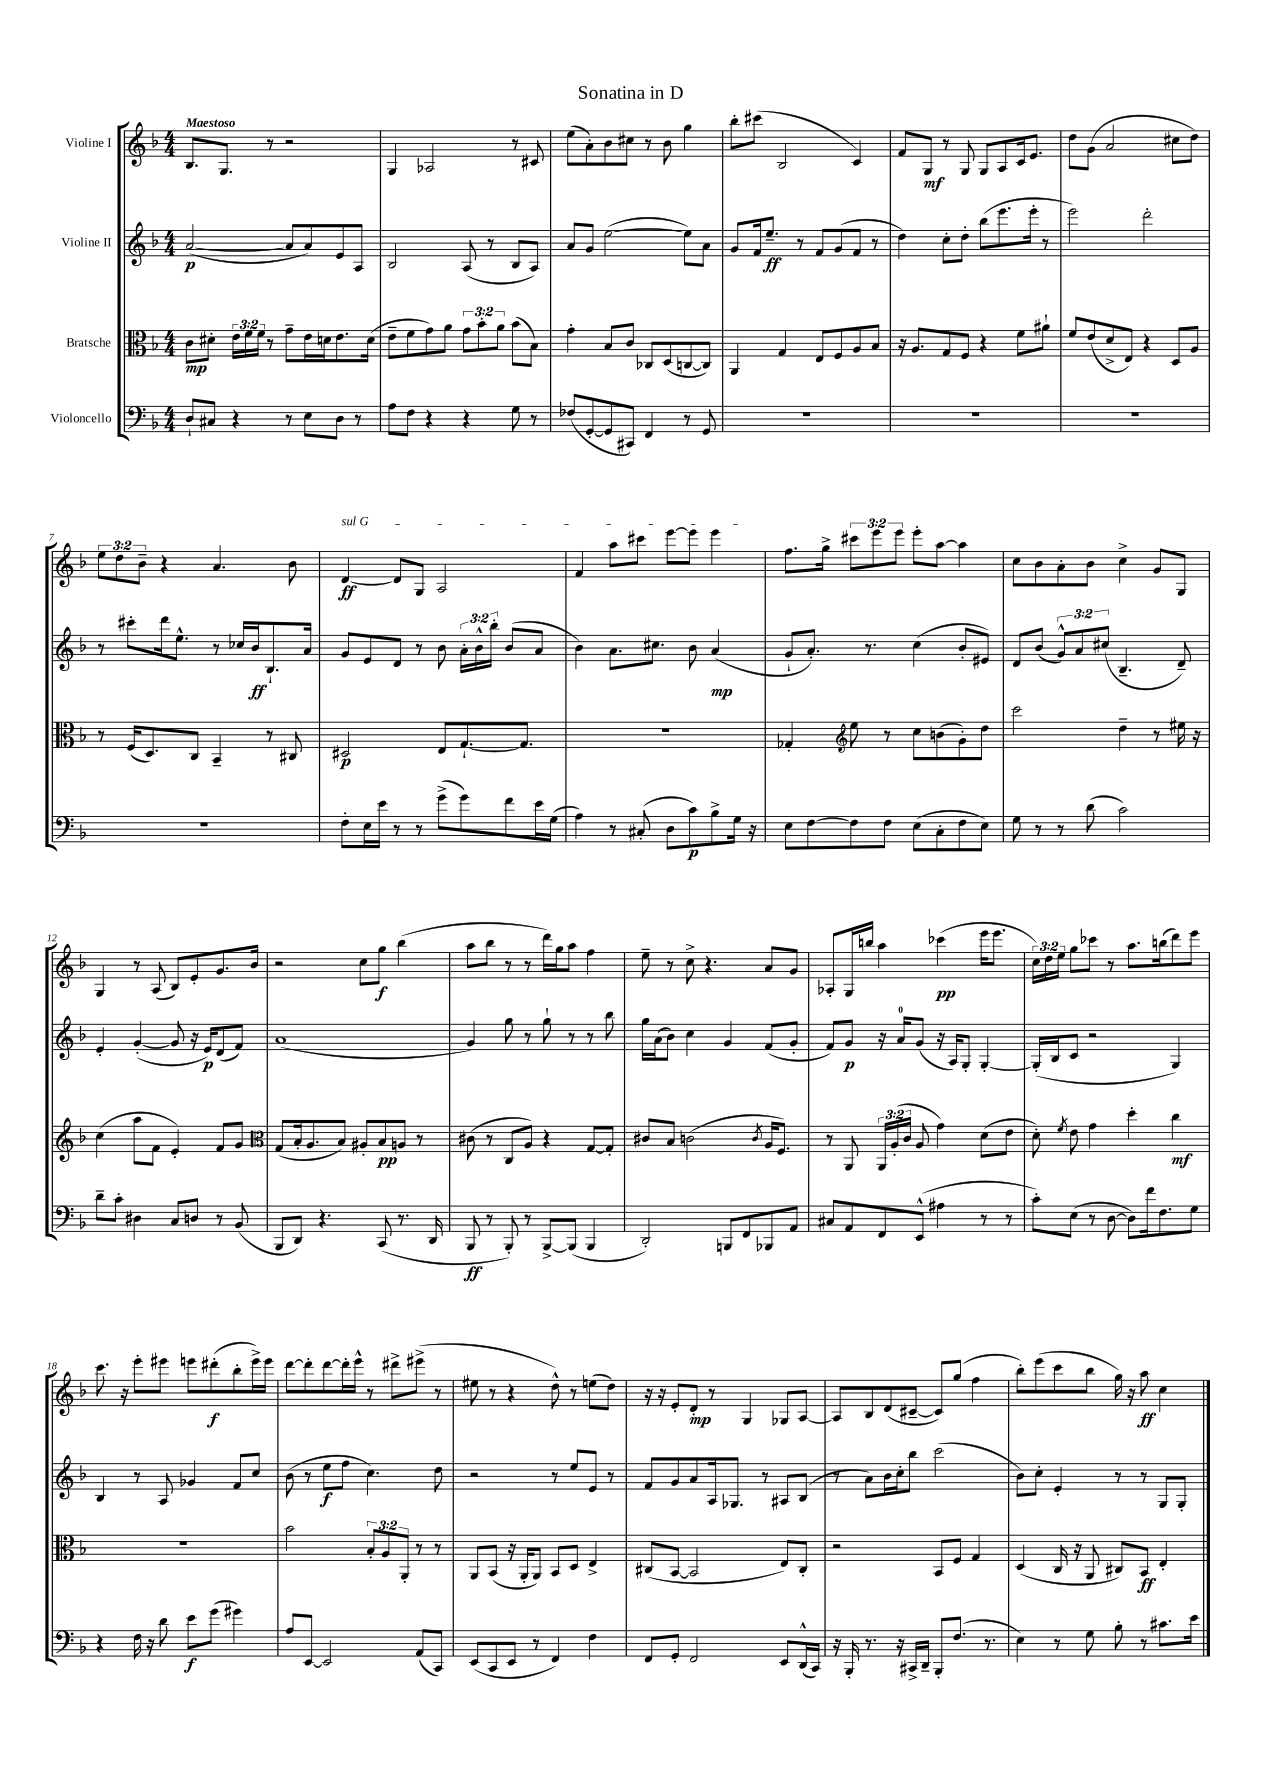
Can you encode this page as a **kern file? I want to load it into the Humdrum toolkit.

**kern	**dynam	**kern	**dynam	**kern	**dynam	**kern	**dynam
*part4	*part4	*part3	*part3	*part2	*part2	*part1	*part1
*staff4	*staff4	*staff3	*staff3	*staff2	*staff2	*staff1	*staff1
*I"Violoncello	*	*I"Bratsche	*	*I"Violine II	*	*I"Violine I	*
*clefF4	*	*clefC3	*	*clefG2	*	*clefG2	*
*k[b-]	*	*k[b-]	*	*k[b-]	*	*k[b-]	*
*M4/4	*	*M4/4	*	*M4/4	*	*M4/4	*
=1	=1	=1	=1	=1	=1	=1	=1
!	!	!	!	!	!	!LO:TX:a:B:t=Maestoso	!
8D`/L	.	8c\L	mp	([2a/	p	8.B-/L	.
8C#X/J	.	8d#X'\J	.	.	.	.	.
.	.	.	.	.	.	8.G/J	.
4r	.	24e\LL	.	.	.	.	.
.	.	24f\	.	.	.	.	.
.	.	24f\JJ	.	.	.	.	.
.	.	8r	.	.	.	8r	.
8r	.	8g~\L	.	8a/L]	.	2r	.
8E\L	.	16e\L	.	8a/)	.	.	.
.	.	16dn\J	.	.	.	.	.
8D\J	.	8.e\	.	8e/	.	.	.
8r	.	.	.	8A/J	.	.	.
.	.	(16d\Jk	.	.	.	.	.
=2	=2	=2	=2	=2	=2	=2	=2
8A\L	.	8e~\L	.	2B-/	.	4G/	.
8F\J	.	8f\	.	.	.	.	.
4r	.	8g\)	.	.	.	2A-X/	.
.	.	8a\J	.	.	.	.	.
4r	.	12g\L	.	(8A/	.	.	.
.	.	12b-'\	.	.	.	.	.
.	.	.	.	8r	.	.	.
.	.	12a\J	.	.	.	.	.
8G\	.	(8b-\L	.	8B-/L	.	8r	.
8r	.	8B-\J)	.	8A/J)	.	8c#X/	.
=3	=3	=3	=3	=3	=3	=3	=3
(8F-X/L	.	4g'\	.	8a/L	.	(8ee\L	.
[8GG'/	.	.	.	8g/J	.	8a'\)	.
8GG/]	.	8B-/L	.	([2ee\	.	8b-\	.
8CC#X/J)	.	8c/J	.	.	.	8cc#X\J	.
4FF/	.	8C-X/L	.	.	.	8r	.
.	.	(8D/	.	.	.	8b-\	.
8r	.	[8Cn/	.	8ee\L])	.	4gg\	.
8GG/	.	8C/J])	.	8a\J	.	.	.
=4	=4	=4	=4	=4	=4	=4	=4
1r	.	4AA/	.	8g/L	.	8bb-'\L	.
.	.	.	.	16f/k	.	(8ccc#X\J	.
.	.	.	.	8.ee~/J	ff	.	.
.	.	4G/	.	.	.	2B-/	.
.	.	.	.	8r	.	.	.
.	.	8E/L	.	8f/L	.	.	.
.	.	8F/	.	(8g/	.	.	.
.	.	8A/	.	8f/J	.	4c/)	.
.	.	8B-/J	.	8r	.	.	.
=5	=5	=5	=5	=5	=5	=5	=5
1r	.	16r	.	4dd\)	.	8f/L	.
.	.	8.A/L	.	.	.	.	.
.	.	.	.	.	.	8G/J	mf
.	.	8G/	.	8cc'\L	.	8r	.
.	.	8F/J	.	8dd'\J	.	8G/	.
.	.	4r	.	(8bb-\L	.	8G/L	.
.	.	.	.	8.eee\	.	8A/	.
.	.	8f\L	.	.	.	16c/k	.
.	.	.	.	16eee'\Jk	.	8.e/J	.
.	.	8a#X`\J	.	8r	.	.	.
=6	=6	=6	=6	=6	=6	=6	=6
1r	.	8f/L	.	2eee\)	.	8dd\L	.
.	.	(8e/	.	.	.	(8g\J	.
.	.	8d^/	.	.	.	2a/	.
.	.	8E/J)	.	.	.	.	.
.	.	4r	.	2ddd'\	.	.	.
.	.	8D/L	.	.	.	8cc#X\L	.
.	.	8A/J	.	.	.	8dd\J)	.
!!LO:LB:g=z
=7	=7	=7	=7	=7	=7	=7	=7
1r	.	8r	.	8r	.	12ee\L	.
.	.	.	.	.	.	12dd\	.
.	.	(16F/KL	.	8ccc#X'\L	.	.	.
.	.	.	.	.	.	12b-~\J	.
.	.	8.D/)	.	.	.	.	.
.	.	.	.	16ddd\k	.	4r	.
.	.	.	.	8.ee^^\J	.	.	.
.	.	8C/J	.	.	.	.	.
.	.	4BB-~/	.	8r	.	4.a/	.
.	.	.	.	16cc-X/LL	.	.	.
.	.	.	.	16b-/J	ff	.	.
.	.	8r	.	8.B-`/	.	.	.
.	.	8C#X/	.	.	.	8b-\	.
.	.	.	.	16a/Jk	.	.	.
=8	=8	=8	=8	=8	=8	=8	=8
!	!	!	!	!	!	!LO:TX:a:i:t=sul G	!
8F'\L	.	2D#X/	p	8g/L	.	[4d/	ff
16E\L	.	.	.	8e/	.	.	.
16e\JJ	.	.	.	.	.	.	.
8r	.	.	.	8d/J	.	8d/L]	.
8r	.	.	.	8r	.	8G/J	.
(8g^\L	.	8E/L	.	8b-\	.	2A/	.
8g\)	.	[8.G`/	.	24a'\LL	.	.	.
.	.	.	.	24b-^^\	.	.	.
.	.	.	.	24bb-'\JJ	.	.	.
8f\	.	.	.	(8b-/L	.	.	.
.	.	8.G/J]	.	.	.	.	.
16e\L	.	.	.	8a/J	.	.	.
(16G\JJ	.	.	.	.	.	.	.
=9	=9	=9	=9	=9	=9	=9	=9
4A\)	.	1r	.	4b-\)	.	4f/	.
8r	.	.	.	8.a\L	.	8aa\L	.
(8C#X'/	.	.	.	.	.	8ccc#X\J	.
.	.	.	.	8.cc#X\J	.	.	.
8D\L	.	.	.	.	.	[8eee\L	.
8c\)	p	.	.	8b-\	.	8eee\J]	.
8B-^\	.	.	.	(4a/	mp	4eee\	.
16G\Jk	.	.	.	.	.	.	.
16r	.	.	.	.	.	.	.
=10	=10	=10	=10	=10	=10	=10	=10
8E\L	.	4G-X'/	.	8g`/L	.	8.ff\L	.
[8F\	.	.	.	8.a'/J)	.	.	.
.	.	.	.	.	.	16gg^\Jk	.
*	*	*clefG2	*	*	*	*	*
8F\]	.	8ee\	.	.	.	12ccc#X\L	.
.	.	.	.	8.r	.	.	.
.	.	.	.	.	.	12eee\	.
8F\J	.	8r	.	.	.	.	.
.	.	.	.	.	.	12eee\J	.
(8E\L	.	8cc\L	.	(4cc\	.	8eee'\L	.
8C'\	.	(8bn\	.	.	.	[8aa\J	.
8F\	.	8g'\)	.	8b-'/L	.	4aa\]	.
8E\J)	.	8dd\J	.	8e#X/J)	.	.	.
=11	=11	=11	=11	=11	=11	=11	=11
8G\	.	2ccc\	.	8d/L	.	8cc\L	.
8r	.	.	.	(8b-/J	.	8b-\	.
8r	.	.	.	12g^^/L)	.	8a'\	.
.	.	.	.	12a/	.	.	.
(8d\	.	.	.	.	.	8b-\J	.
.	.	.	.	(12cc#X/J	.	.	.
2c\)	.	4dd~\	.	4.B-~/	.	4cc^\	.
.	.	8r	.	.	.	8g/L	.
.	.	16ee#X\	.	8d~/)	.	8G/J	.
.	.	16r	.	.	.	.	.
!!LO:LB:g=z
=12	=12	=12	=12	=12	=12	=12	=12
8d~\L	.	(4cc\	.	4e'/	.	4G/	.
8c'\J	.	.	.	.	.	.	.
4D#X\	.	8aa\L	.	([4g'/	.	8r	.
.	.	8f\J	.	.	.	(8A/	.
8C/L	.	4e'/)	.	8g/]	.	8B-/L)	.
8Dn/J	.	.	.	16r	.	8e'/	.
.	.	.	.	16e/KL)	p	.	.
8r	.	8f/L	.	(8d/	.	8.g/	.
(8BB-/	.	8g/J	.	8f/J)	.	.	.
.	.	.	.	.	.	16b-/Jk	.
=13	=13	=13	=13	=13	=13	=13	=13
*	*	*clefC3	*	*	*	*	*
8BBB-/L	.	(8G/L	.	(1a	.	2r	.
8DD/J)	.	16B-'/k	.	.	.	.	.
.	.	8.A/	.	.	.	.	.
4.r	.	.	.	.	.	.	.
.	.	8B-/J)	.	.	.	.	.
.	.	8A#X'/L	.	.	.	8cc\L	.
(8CC/	.	8B-/	pp	.	.	8gg\J	f
8.r	.	8An/J	.	.	.	(4bb-\	.
.	.	8r	.	.	.	.	.
16DD/	.	.	.	.	.	.	.
=14	=14	=14	=14	=14	=14	=14	=14
8BBB-/	ff	(8c#X\	.	4g/)	.	8aa\L	.
8r	.	8r	.	.	.	8bb-\J	.
8BBB-'/)	.	8C/L	.	8gg\	.	8r	.
8r	.	8A/J)	.	8r	.	8r	.
[8BBB-^/L	.	4r	.	8gg`\	.	16ddd\LL)	.
.	.	.	.	.	.	16gg\J	.
(8BBB-/J]	.	.	.	8r	.	8aa\J	.
4BBB-/	.	[8G/L	.	8r	.	4ff\	.
.	.	8G'/J]	.	8bb-\	.	.	.
=15	=15	=15	=15	=15	=15	=15	=15
2DD'/)	.	8c#X/L	.	16gg\LL	.	8ee~\	.
.	.	.	.	(16a\J	.	.	.
.	.	8B-/J	.	8b-\J)	.	8r	.
.	.	(2cn\	.	4cc\	.	8cc^\	.
.	.	.	.	.	.	4.r	.
8BBBn/L	.	.	.	4g/	.	.	.
8FF/	.	.	.	.	.	.	.
.	.	8qc/	.	.	.	.	.
8BBB-X/	.	16A/KL	.	(8f/L	.	8a/L	.
.	.	8.F/J)	.	.	.	.	.
8AA/J	.	.	.	8g'/J	.	8g/J	.
=16	=16	=16	=16	=16	=16	=16	=16
8C#X/L	.	8r	.	8f/L)	.	8A-X'/L	.
8AA/	.	8AA/	.	8g/J	p	16G/L	.
.	.	.	.	.	.	16bbn/JJ	.
8FF/	.	24AA/LL	.	16r	.	4aa\	.
.	.	(24A'/	.	.	.	.	.
.	.	.	.	16a/KL	.	.	.
.	.	24c/JJ	.	.	.	.	.
(8EE^^/J	.	8A/	.	(8g/J	.	.	.
4A#X\	.	4g\)	.	16r	.	(4ccc-X\	pp
.	.	.	.	16A/KL)	.	.	.
.	.	.	.	8G'/J	.	.	.
8r	.	(8d\L	.	[4G'/	.	16eee\KL	.
.	.	.	.	.	.	8.eee\J	.
8r	.	8e\J	.	.	.	.	.
=17	=17	=17	=17	=17	=17	=17	=17
8c'\L)	.	8d'\)	.	(16G'/LL]	.	24cc\LL)	.
.	.	.	.	.	.	24dd\	.
.	.	.	.	16B-/J	.	.	.
.	.	.	.	.	.	24ee\JJ	.
.	.	8qf/	.	.	.	.	.
(8E\J	.	8e\	.	8c/J	.	8gg\L	.
8r	.	4g\	.	2r	.	8ccc-X\J	.
[8D\	.	.	.	.	.	8r	.
8D\L])	.	4dd'\	.	.	.	8.aa\L	.
16f\k	.	.	.	.	.	.	.
8.F\	.	.	.	.	.	(16bbn\k	.
.	.	4cc\	mf	4G/)	.	8ddd\)	.
8G\J	.	.	.	.	.	8eee\J	.
!!LO:LB:g=z
=18	=18	=18	=18	=18	=18	=18	=18
4r	.	1r	.	4B-/	.	8.ccc\	.
.	.	.	.	.	.	16r	.
16F\	.	.	.	8r	.	8eee'\L	.
16r	.	.	.	.	.	.	.
8d\	.	.	.	8A/	.	8eee#X\J	.
8e\L	f	.	.	4g-X/	.	8eeen\L	.
(8g\J	.	.	.	.	.	(8ddd#X'\	f
4g#X\)	.	.	.	8f/L	.	8bb-'\	.
.	.	.	.	8cc/J	.	16eee^\L)	.
.	.	.	.	.	.	16eee\JJ	.
=19	=19	=19	=19	=19	=19	=19	=19
8A/L	.	2b-\	.	(8b-\	.	[8ddd\L	.
[8EE/J	.	.	.	8r	.	8ddd'\]	.
2EE/]	.	.	.	8ee\L	f	[8ddd\	.
.	.	.	.	8ff\J	.	16ddd'\L]	.
.	.	.	.	.	.	16eee^^\JJ	.
.	.	12B-'/L	.	4.cc\)	.	8r	.
.	.	12A/	.	.	.	.	.
.	.	.	.	.	.	8ddd#X^\L	.
.	.	12AA'/J	.	.	.	.	.
(8AA/L	.	8r	.	.	.	(8eee#X^\J	.
8CC/J)	.	8r	.	8dd\	.	8r	.
=20	=20	=20	=20	=20	=20	=20	=20
(8EE/L	.	8AA/L	.	2r	.	8ee#X\	.
8CC/	.	(8BB-/J	.	.	.	8r	.
8EE/J	.	16r	.	.	.	4r	.
.	.	16AA'/KL	.	.	.	.	.
8r	.	8AA/J)	.	.	.	.	.
4FF/)	.	8BB-/L	.	8r	.	8dd^^\)	.
.	.	8D/J	.	8ee/L	.	8r	.
4F\	.	4E^/	.	8e/J	.	(8een\L	.
.	.	.	.	8r	.	8dd\J)	.
=21	=21	=21	=21	=21	=21	=21	=21
8FF/L	.	(8C#X/L	.	8f/L	.	16r	.
.	.	.	.	.	.	16r	.
8GG'/J	.	[8BB-/J	.	8g/	.	8e'/L	.
2FF/	.	2BB-/]	.	8a/	.	8d'/J	mp
.	.	.	.	16A/k	.	8r	.
.	.	.	.	8.G-X/J	.	.	.
.	.	.	.	.	.	4G/	.
.	.	.	.	8r	.	.	.
8EE/L	.	8E/L)	.	8A#X/L	.	8G-X/L	.
(16DD^^/L	.	8C#'/J	.	(8B-/J	.	[8A/J	.
16CC/JJ)	.	.	.	.	.	.	.
=22	=22	=22	=22	=22	=22	=22	=22
16r	.	2r	.	8r	.	8A/L]	.
16BBB-'/	.	.	.	.	.	.	.
8.r	.	.	.	8a\L)	.	8B-/	.
.	.	.	.	16b-\L	.	(8d/	.
16r	.	.	.	16cc'\J	.	.	.
16CC#X^/LL	.	.	.	8bb-\J	.	[8c#X~/J	.
16DD~/JJ	.	.	.	.	.	.	.
8BBB-'/L	.	8BB-/L	.	(2ccc\	.	8c#/L])	.
(8.F/J	.	8F/J	.	.	.	(8gg/J	.
.	.	4G/	.	.	.	4ff\	.
8.r	.	.	.	.	.	.	.
=23	=23	=23	=23	=23	=23	=23	=23
4E\)	.	(4D/	.	8b-\L)	.	8bb-'\L)	.
.	.	.	.	8cc'\J	.	(8eee\	.
8r	.	16C/	.	4e'/	.	8ccc\	.
.	.	16r	.	.	.	.	.
8G\	.	8AA/	.	.	.	8bb-\J	.
8B-'\	.	8C#X/L)	.	8r	.	16gg\)	.
.	.	.	.	.	.	16r	.
8r	.	8BB-/J	ff	8r	.	8aa\	ff
8.c#X\L	.	4E'/	.	8G/L	.	4cc\	.
.	.	.	.	8G'/J	.	.	.
16e\Jk	.	.	.	.	.	.	.
==	==	==	==	==	==	==	==
*-	*-	*-	*-	*-	*-	*-	*-
